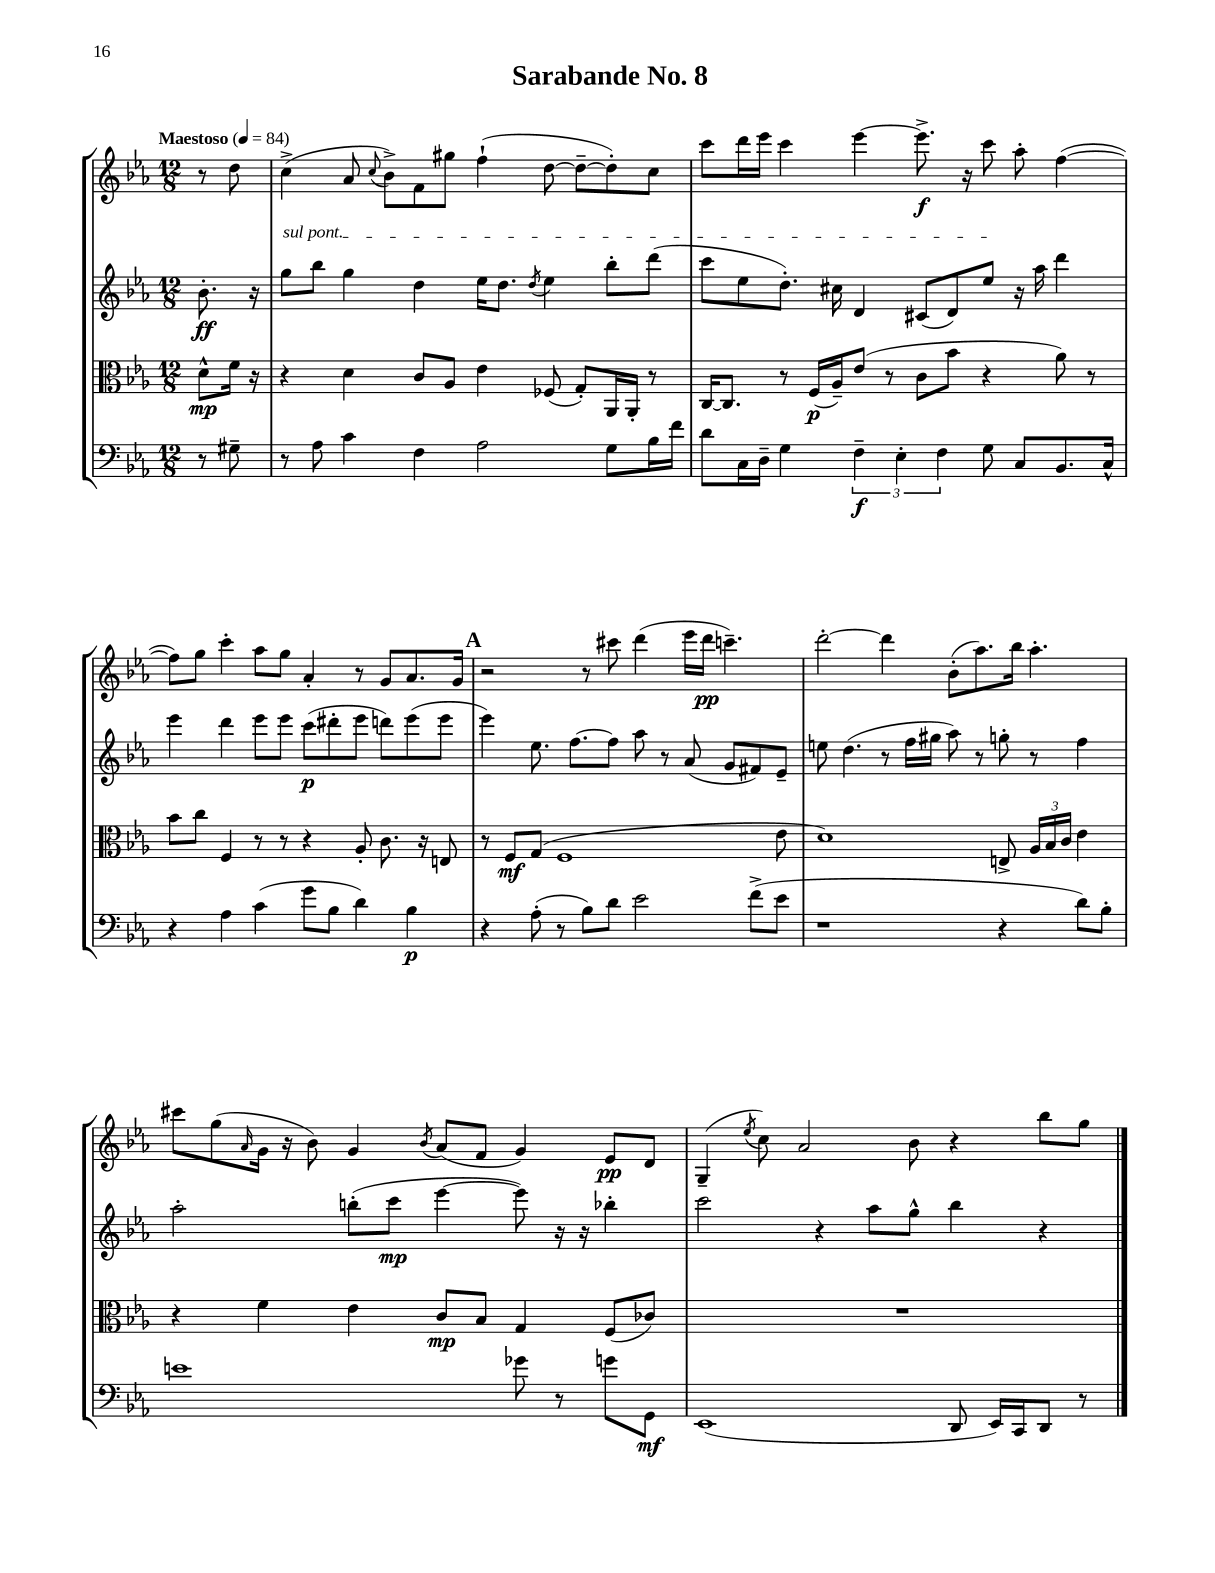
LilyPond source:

\header { title = "Sarabande No. 8" }
<<
\new StaffGroup <<
\new Staff = "s0" {
    \clef treble \key ees \major \numericTimeSignature \time 12/8 \partial 4 \tempo "Maestoso" 4 = 84
    r8 d''8 |
    c''4->( aes'8 \appoggiatura { c''8 } bes'8->) f'8 gis''8 f''4-!( d''8~ d''8~-- d''8-.) c''8 |
    c'''8 d'''16 ees'''16 c'''4 ees'''4~ ees'''8.->\f r16 c'''8 aes''8-. f''4~( |
    f''8) g''8 c'''4-. aes''8 g''8 aes'4-. r8 g'8 aes'8. g'16 |
    \mark \markup { \bold "A" } r2 r8 cis'''8 d'''4( ees'''16 d'''16\pp c'''4.--) |
    d'''2~-. d'''4 bes'8-.( aes''8.) bes''16 aes''4.-. |
    cis'''8 g''8( \grace { aes'16 } g'16 r16 bes'8) g'4 \acciaccatura { bes'8 } aes'8( f'8 g'4) ees'8\pp d'8 |
    g4--( \acciaccatura { ees''8 } c''8) aes'2 bes'8 r4 bes''8 g''8 \bar "|." |
}
\new Staff = "s1" {
    \clef treble \key ees \major \numericTimeSignature \time 12/8 \partial 4
    bes'8.-.\ff r16 |
    \once \override TextSpanner.bound-details.left.text = \markup { \italic "sul pont." } g''8\startTextSpan bes''8 g''4 d''4 ees''16 d''8. \acciaccatura { d''8 } ees''4 bes''8-. d'''8( |
    c'''8 ees''8 d''8.-.) cis''16 d'4 cis'8( d'8) ees''8\stopTextSpan r16 aes''16 d'''4 |
    ees'''4 d'''4 ees'''8 ees'''8 c'''8\p( dis'''8-. ees'''8 d'''8) ees'''8( ees'''8 |
    \mark \markup { \bold "A" } ees'''4) ees''8. f''8.~ f''8 aes''8 r8 aes'8( g'8 fis'8) ees'8-- |
    e''8 d''4.( r8 f''16 gis''16 aes''8) r8 g''8-. r8 f''4 |
    aes''2-. b''8-.( c'''8\mp ees'''4~ ees'''8) r16 r16 bes''4-. |
    c'''2 r4 aes''8 g''8-^ bes''4 r4 \bar "|." |
}
\new Staff = "s2" {
    \clef alto \key ees \major \numericTimeSignature \time 12/8 \partial 4
    d'8-^\mp f'16 r16 |
    r4 d'4 c'8 aes8 ees'4 fes8( g8-.) aes,16 aes,16-. r8 |
    c16~ c8. r8 f16\p( aes16--) ees'8( r8 c'8 bes'8 r4 aes'8) r8 |
    bes'8 c''8 f4 r8 r8 r4 aes8-. c'8. r16 e8 |
    \mark \markup { \bold "A" } r8 f8\mf g8( f1 ees'8 |
    d'1) e8-> \tuplet 3/2 { aes16 bes16 c'16 } ees'4 |
    r4 f'4 ees'4 c'8\mp bes8 g4 f8( ces'8) |
    R1. \bar "|." |
}
\new Staff = "s3" {
    \clef bass \key ees \major \numericTimeSignature \time 12/8 \partial 4
    r8 gis8-- |
    r8 aes8 c'4 f4 aes2 g8 bes16 f'16 |
    d'8 c16 d16-- g4 \tuplet 3/2 { f4--\f ees4-. f4 } g8 c8 bes,8. c16-^ |
    r4 aes4 c'4( g'8 bes8 d'4) bes4\p |
    \mark \markup { \bold "A" } r4 aes8-.( r8 bes8) d'8 ees'2 f'8->( ees'8 |
    r1 r4 d'8) bes8-. |
    e'1 ges'8 r8 g'8 g,8\mf |
    ees,1( d,8 ees,16) c,16 d,8 r8 \bar "|." |
}
>>
>>
\layout { \context { \Score \remove "Bar_number_engraver" } }
